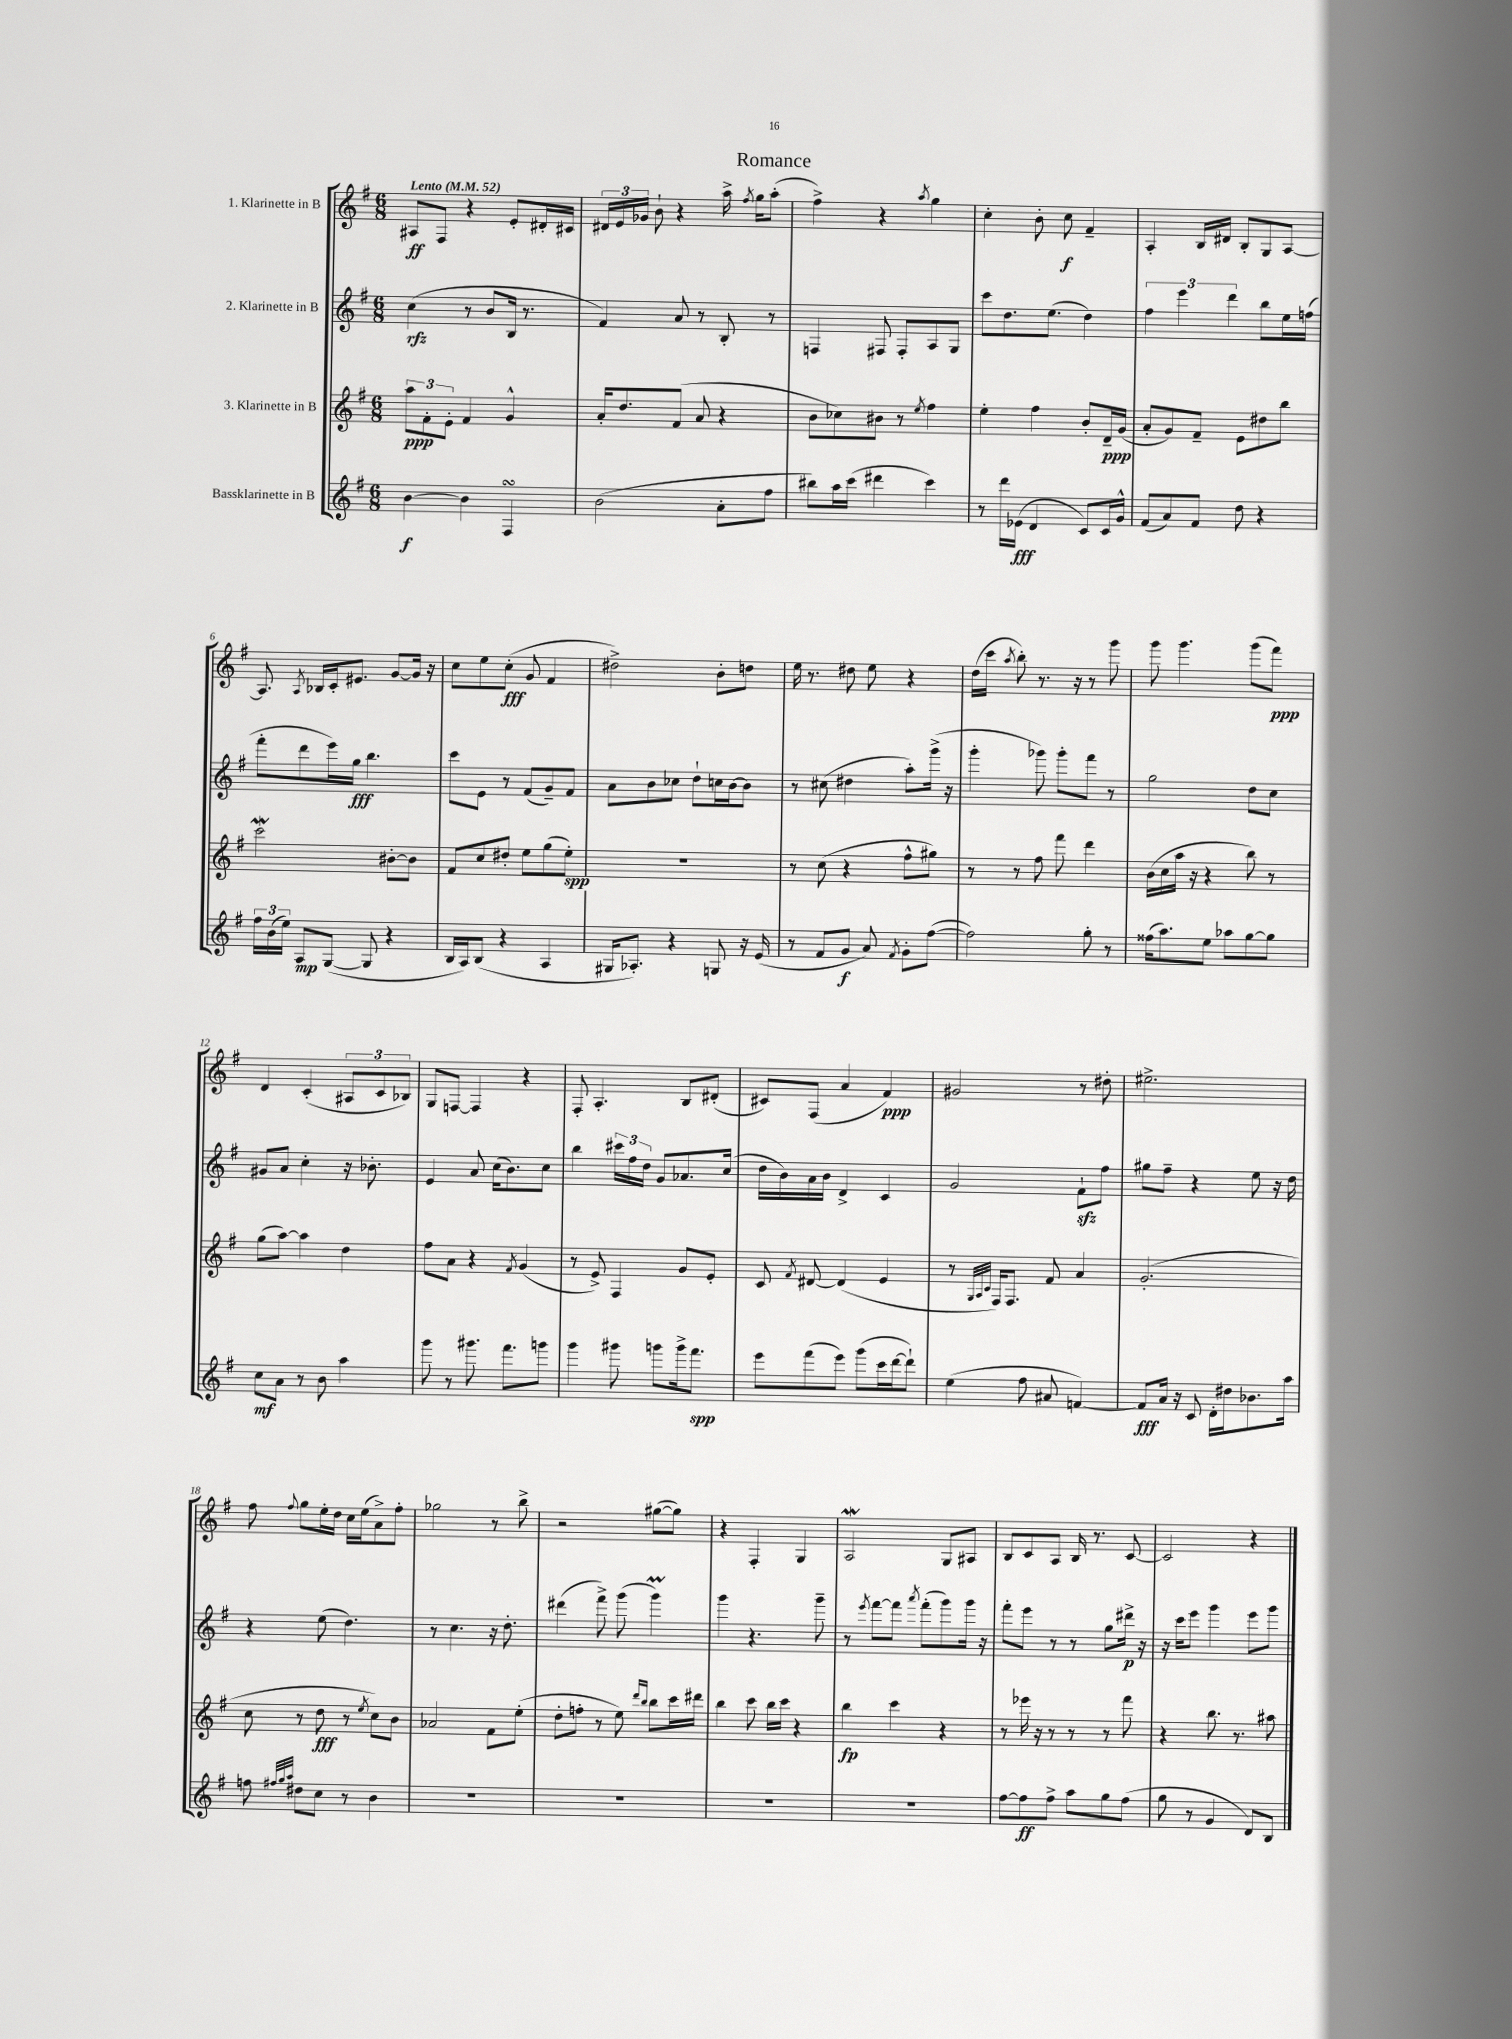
\header { title = "Romance" }
<<
\new StaffGroup <<
\new Staff = "s0" \with { instrumentName = "1. Klarinette in B" } {
    \clef treble \key g \major \numericTimeSignature \time 6/8 \tempo "Lento" 4 = 52
    \autoBeamOff ais8[\ff fis8] r4 e'8[-. dis'16-. cis'16] |
    \tuplet 3/2 { dis'16[ e'16 ges'16] } b'8-! r4 a''16-> \acciaccatura { fis''8 } g''16[ a''8]-.( |
    fis''4->) r4 \acciaccatura { a''8 } g''4 |
    c''4-. b'8-. c''8\f fis'4-- |
    a4-. b16[ dis'16] b8[-. g8 a8]~ |
    a8. \acciaccatura { a8 } bes16[ c'16-. eis'8.] g'8[~ g'16] r16 |
    c''8[ e''8 c''8]-.\fff( g'8 fis'4 |
    dis''2->) b'8[-. d''8] |
    e''16 r8. dis''8 e''8 r4 |
    d''16[( c'''16] \acciaccatura { a''8 } b''8-.) r8. r16 r8 g'''8 |
    g'''8 g'''4. g'''8[( fis'''8]\ppp) |
    d'4 c'4-.( \tuplet 3/2 { ais8[ c'8 bes8]) } |
    g8[ f8]~ f4 r4 |
    fis8-. a4.-. b8[ dis'8]-.( |
    cis'8[) fis8]( a'4 fis'4\ppp) |
    gis'2 r8 dis''8-. |
    eis''2.-> |
    fis''8 \appoggiatura { fis''8 } g''8[ e''16-. d''16] c''16[ e''16( a'8->) fis''8]-. |
    ges''2 r8 b''8-> |
    r2 gis''8[~( gis''8]) |
    r4 fis4-. g4 |
    a2\mordent g8[ ais8] |
    b8[ c'8 a8] b16 r8. c'8~ |
    c'2 r4 \bar "|." |
}
\new Staff = "s1" \with { instrumentName = "2. Klarinette in B" } {
    \clef treble \key g \major \numericTimeSignature \time 6/8
    \autoBeamOff c''4\rfz( r8 b'8[ b16] r8. |
    fis'4) a'8 r8 b8-. r8 |
    f4 fis8 fis8[-. a8 g8] |
    c'''8[ d''8. e''8.]( d''4) |
    \tuplet 3/2 { fis''4 e'''4 d'''4 } b''8[ e''16 f''16]( |
    fis'''8[-. d'''8 e'''16) g''16]\fff b''4. |
    c'''8[ e'8] r8 fis'8[( g'8--) fis'8] |
    a'8[ b'8 ces''8] d''8[-! c''16 b'16~ b'8] |
    r8 cis''8( dis''4 a''8[-.) g'''16]->( r16 |
    g'''4-. ges'''8) ges'''8[-. fis'''8] r8 |
    g''2 d''8[ c''8] |
    gis'8[ a'8] c''4-. r16 bes'8.-. |
    e'4 a'8 c''16[( b'8.) c''8] |
    b''4 \tuplet 3/2 { cis'''16[ fis''16 d''16] } g'8[ aes'8. c''16]( |
    d''16[ b'16) a'16 b'16] d'4-> c'4 |
    g'2 fis'8[-!\sfz fis''8] |
    gis''8[ fis''8]-- r4 e''8 r16 d''16 |
    r4 e''8( d''4.) |
    r8 c''4. r16 d''8.-. |
    dis'''4( fis'''8->) g'''8( g'''4\prall) |
    g'''4 r4. g'''8-- |
    r8 \acciaccatura { e'''8 } fis'''8[~ fis'''8] \acciaccatura { a'''8 } fis'''8[-.( g'''8) g'''16] r16 |
    fis'''8[-. e'''8] r8 r8 g''8[ dis'''16]->\p r16 |
    r16 c'''16[ e'''8] g'''4 e'''8[ g'''8] \bar "|." |
}
\new Staff = "s2" \with { instrumentName = "3. Klarinette in B" } {
    \clef treble \key g \major \numericTimeSignature \time 6/8
    \autoBeamOff \tuplet 3/2 { a''8[\ppp fis'8-. e'8]-. } fis'4 g'4-^ |
    a'16[-. d''8. fis'8]( a'8 r4 |
    b'8[ ces''8) bis'8] r8 \acciaccatura { e''8 } fis''4 |
    e''4-. fis''4 b'8[-. d'16--\ppp g'16]( |
    a'8[-. g'8) fis'8]-- e'8[ dis''8 b''8] |
    c'''2\mordent bis'8[~-. bis'8] |
    fis'8[ c''8 dis''8]-. e''8[ g''8( e''8]-.\spp) |
    R2. |
    r8 c''8( r4 fis''8[-^ gis''8]) |
    r8 r8 fis''8 fis'''8 d'''4 |
    b'16[( c''16 a''16] r16 r4 b''8) r8 |
    g''8[( a''8]~) a''4 d''4 |
    fis''8[ a'8] r4 \acciaccatura { fis'8 } g'4( |
    r8 e'8->) fis4 g'8[ e'8]-. |
    c'8 \acciaccatura { fis'8 } dis'8~ dis'4( e'4 |
    r8 \grace { g32[ a32 c'32] } fis16[) fis8.] fis'8 a'4 |
    g'2.-.( |
    c''8 r8 d''8\fff r8 \acciaccatura { e''8 } c''8[) b'8] |
    aes'2 fis'8[ e''8]-.( |
    d''8[-. f''8]-. r8 e''8) \grace { d'''16[ b''16] } b''8[ c'''16 dis'''16] |
    b''4 c'''8 b''16[ c'''16] r4 |
    b''4\fp c'''4 r4 |
    r8 ees'''16 r16 r8 r8 r8 fis'''8 |
    r4 b''8. r8. ais''8 \bar "|." |
}
\new Staff = "s3" \with { instrumentName = "Bassklarinette in B" } {
    \clef treble \key g \major \numericTimeSignature \time 6/8
    \autoBeamOff b'4~\f b'4 fis4\turn |
    b'2( a'8[-. fis''8] |
    bis''8[) a''16 c'''16]( dis'''4 c'''4) |
    r8 d'''16[ ees'16]\fff( d'4 c'8[) c'16 g'16]-^ |
    fis'8[( a'8) fis'8] d''8 r4 |
    \tuplet 3/2 { fis''16[ b'16( e''16]) } a8[\mp g8]~( g8 r4 |
    b16[ a16) b8]( r4 a4 |
    gis16[ aes8.]-.) r4 g8 r16 e'16( |
    r8 fis'8[ g'8]\f a'8) \acciaccatura { fis'8 } g'8[-. fis''8]~( |
    fis''2) g''8-. r8 |
    fisis''16[( a''8.) e''8] aes''8[ g''8~ g''8] |
    c''8[\mf a'8] r8 b'8 a''4 |
    g'''8 r8 gis'''8. fis'''8.[ g'''8] |
    g'''4 gis'''8 g'''8[ g'''16-> fis'''8.]\spp |
    e'''8[ fis'''8( e'''8]) g'''8[( c'''16 d'''16~ d'''8]-!) |
    e''4( fis''8 ais'8 f'4~) |
    f'8[\fff a'16] r16 c'8 d'16[-. dis''16 bes'8. a''16] |
    f''8 \grace { fis''32[ g''32 a''32] } dis''8[ c''8] r8 b'4 |
    R2. |
    R2. |
    R2. |
    R2. |
    fis''8[~ fis''8\ff fis''8]-> a''8[ g''8 fis''8]( |
    g''8 r8 g'4 d'8[) b8] \bar "|." |
}
>>
>>
